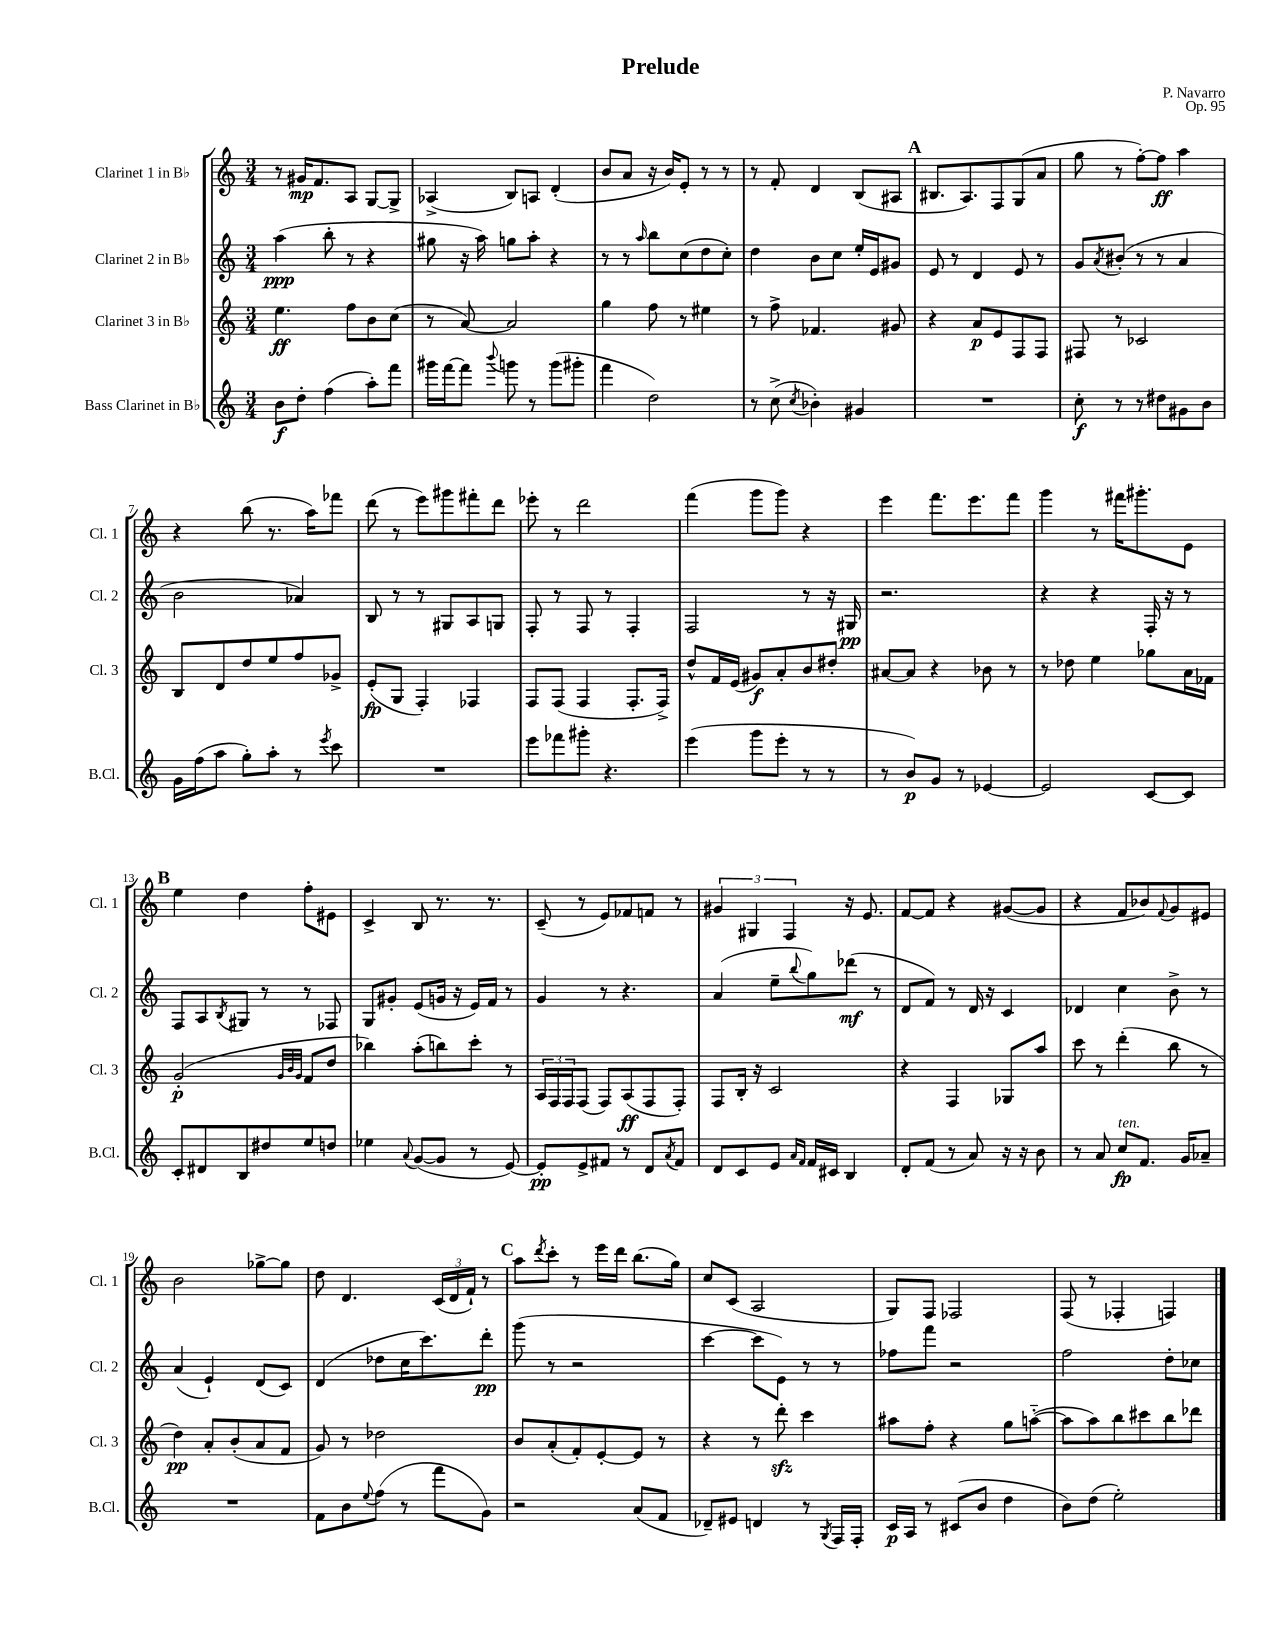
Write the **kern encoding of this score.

**kern	**dynam	**kern	**dynam	**kern	**dynam	**kern	**dynam
*part4	*part4	*part3	*part3	*part2	*part2	*part1	*part1
*staff4	*staff4	*staff3	*staff3	*staff2	*staff2	*staff1	*staff1
*I"Bass Clarinet in B♭	*	*I"Clarinet 3 in B♭	*	*I"Clarinet 2 in B♭	*	*I"Clarinet 1 in B♭	*
*I'B.Cl.	*	*I'Cl. 3	*	*I'Cl. 2	*	*I'Cl. 1	*
*clefG2	*	*clefG2	*	*clefG2	*	*clefG2	*
*k[]	*	*k[]	*	*k[]	*	*k[]	*
*M3/4	*	*M3/4	*	*M3/4	*	*M3/4	*
=1	=1	=1	=1	=1	=1	=1	=1
8b\L	f	4.ee\	ff	(4aa\	ppp	8r	.
8dd'\J	.	.	.	.	.	16g#X/KL	mp
.	.	.	.	.	.	8.f/	.
(4ff\	.	.	.	8bb'\	.	.	.
.	.	8ff\L	.	8r	.	8A/J	.
8aa'\L)	.	8b\	.	4r	.	[8G/L	.
8fff\J	.	(8cc\J	.	.	.	8G^/J]	.
=2	=2	=2	=2	=2	=2	=2	=2
16ggg#X\LL	.	8r	.	8gg#X\	.	(4A-X^/	.
[16fff\J	.	.	.	.	.	.	.
8fff\J]	.	[8a/)	.	16r	.	.	.
.	.	.	.	16aa\)	.	.	.
8qqbbb/	.	.	.	.	.	.	.
8gggn\	.	2a/]	.	8ggn\L	.	8B/L)	.
8r	.	.	.	8aa'\J	.	8An/J	.
(8ggg\L	.	.	.	4r	.	(4d'/	.
8ggg#X'\J	.	.	.	.	.	.	.
=3	=3	=3	=3	=3	=3	=3	=3
4fff\	.	4gg\	.	8r	.	8b/L	.
.	.	.	.	8r	.	8a/J	.
.	.	.	.	16qqaa/	.	.	.
2dd\)	.	8ff\	.	8bb\L	.	16r	.
.	.	.	.	.	.	16b/KL)	.
.	.	8r	.	(8cc\	.	8e'/J	.
.	.	4ee#X\	.	8dd\	.	8r	.
.	.	.	.	8cc'\J)	.	8r	.
=4	=4	=4	=4	=4	=4	=4	=4
8r	.	8r	.	4dd\	.	8r	.
(8cc^\	.	8ff^\	.	.	.	8f'/	.
8qcc/	.	.	.	.	.	.	.
4b-X'\)	.	4.f-X/	.	8b\L	.	4d/	.
.	.	.	.	8cc\J	.	.	.
4g#X/	.	.	.	16ee'/LL	.	(8B/L	.
.	.	.	.	16e/J	.	.	.
.	.	8g#X/	.	8g#X/J	.	8A#X/J	.
!!LO:REH:place=s1:t=A
=5	=5	=5	=5	=5	=5	=5	=5
2.r	.	4r	.	8e/	.	8.B#X/L	.
.	.	.	.	8r	.	.	.
.	.	.	.	.	.	8.A/)	.
.	.	8a/L	p	4d/	.	.	.
.	.	8e/	.	.	.	8F/	.
.	.	8F/	.	8e/	.	(8G/	.
.	.	8F/J	.	8r	.	8a/J	.
=6	=6	=6	=6	=6	=6	=6	=6
8cc'\	f	8F#X/	.	8g/L	.	8gg\	.
.	.	.	.	8qa/	.	.	.
8r	.	8r	.	(8b#X'/J	.	8r	.
8r	.	2c-X/	.	8r	.	[8ff'\L)	.
8dd#X\L	.	.	.	8r	.	8ff\J]	ff
8g#X\	.	.	.	4a/	.	4aa\	.
8b\J	.	.	.	.	.	.	.
!!LO:LB:g=z
=7	=7	=7	=7	=7	=7	=7	=7
16g\LL	.	8B/L	.	2b\	.	4r	.
(16ff\J	.	.	.	.	.	.	.
8aa\J	.	8d/	.	.	.	.	.
8gg'\L)	.	8dd/	.	.	.	(8bb\	.
8aa'\J	.	8ee/	.	.	.	8.r	.
8r	.	8ff/	.	4a-X/)	.	.	.
.	.	.	.	.	.	16aa\KL)	.
8qeee/	.	.	.	.	.	.	.
8ccc\	.	8g-X^/J	.	.	.	8fff-X\J	.
=8	=8	=8	=8	=8	=8	=8	=8
2.r	.	(8e'/L	fp	8B/	.	(8ddd\	.
.	.	8G/J	.	8r	.	8r	.
.	.	4F'/)	.	8r	.	8eee\L)	.
.	.	.	.	8G#X/L	.	8ggg#X\	.
.	.	4F-X/	.	8A/	.	8fff#X'\	.
.	.	.	.	8Gn/J	.	8ddd\J	.
=9	=9	=9	=9	=9	=9	=9	=9
8eee\L	.	8F/L	.	8F'/	.	8eee-X'\	.
8fff-X\	.	(8F/J	.	8r	.	8r	.
8ggg#X'\J	.	4F/	.	8F/	.	2ddd\	.
4.r	.	.	.	8r	.	.	.
.	.	8.F'/L	.	4F'/	.	.	.
.	.	16F^/Jk)	.	.	.	.	.
=10	=10	=10	=10	=10	=10	=10	=10
(4eee\	.	8dd^^/L	.	2F/	.	(4fff\	.
.	.	16f/L	.	.	.	.	.
.	.	(16e/JJ	.	.	.	.	.
8ggg\L	.	8g#X/L)	f	.	.	8ggg\L	.
8eee'\J	.	8a'/	.	.	.	8ggg\J)	.
8r	.	8b/	.	8r	.	4r	.
8r	.	8dd#X'/J	.	16r	.	.	.
.	.	.	.	16G#X/	pp	.	.
=11	=11	=11	=11	=11	=11	=11	=11
8r	.	[8a#X/L	.	2.r	.	4eee\	.
8b/L)	p	8a#/J]	.	.	.	.	.
8g/J	.	4r	.	.	.	8.fff\L	.
8r	.	.	.	.	.	.	.
.	.	.	.	.	.	8.eee\	.
[4e-X/	.	8b-X\	.	.	.	.	.
.	.	8r	.	.	.	8fff\J	.
=12	=12	=12	=12	=12	=12	=12	=12
2e-/]	.	8r	.	4r	.	4ggg\	.
.	.	8dd-X\	.	.	.	.	.
.	.	4ee\	.	4r	.	8r	.
.	.	.	.	.	.	16fff#X\KL	.
.	.	.	.	.	.	8.ggg#X'\	.
[8c/L	.	8gg-X\L	.	16F'/	.	.	.
.	.	.	.	16r	.	.	.
8c/J]	.	16a\L	.	8r	.	8e\J	.
.	.	16f-X\JJ	.	.	.	.	.
!!LO:LB:g=z
!!LO:REH:place=s1:t=B
=13	=13	=13	=13	=13	=13	=13	=13
8c'/L	.	(2g'/	p	8F/L	.	4ee\	.
8d#X/	.	.	.	8A/	.	.	.
.	.	.	.	8qB/	.	.	.
8B/	.	.	.	8G#X/J	.	4dd\	.
8dd#X/	.	.	.	8r	.	.	.
.	.	32qqg/LLL	.	.	.	.	.
.	.	32qqb/	.	.	.	.	.
.	.	32qqg/JJJ	.	.	.	.	.
8ee/	.	8f/L	.	8r	.	8ff'\L	.
8ddn/J	.	8dd/J	.	8F-X/	.	8e#X\J	.
=14	=14	=14	=14	=14	=14	=14	=14
4ee-X\	.	4bb-X\)	.	8G/L	.	4c^/	.
.	.	.	.	8g#X'/J	.	.	.
8qqa/	.	.	.	.	.	.	.
([8g/L	.	(8aa'\L	.	(8e/L	.	8B/	.
8g/J]	.	8bbn\)	.	16gn/Jk	.	8.r	.
.	.	.	.	16r	.	.	.
8r	.	8ccc'\J	.	16e/LL)	.	.	.
.	.	.	.	16f/JJ	.	8.r	.
[8e/)	.	8r	.	8r	.	.	.
=15	=15	=15	=15	=15	=15	=15	=15
8e'/L]	pp	24A/LL	.	4g/	.	(8c~/	.
.	.	24F/	.	.	.	.	.
.	.	24F/J	.	.	.	.	.
8e^/	.	(8F/J	.	.	.	8r	.
8f#X/J	.	8F/L)	.	8r	.	8e/L)	.
8r	.	(8A/	ff	4.r	.	8f-X/	.
8d/L	.	8F/	.	.	.	8fn/J	.
8qa/	.	.	.	.	.	.	.
8f#/J	.	8F'/J)	.	.	.	8r	.
=16	=16	=16	=16	=16	=16	=16	=16
8d/L	.	8F/L	.	(4a/	.	6g#X/	.
8c/	.	16B'/Jk	.	.	.	.	.
.	.	.	.	.	.	6G#X/	.
.	.	16r	.	.	.	.	.
8e/J	.	2c/	.	8ee~\L	.	.	.
.	.	.	.	.	.	6F/	.
16qqa/LL	.	.	.	.	.	.	.
16qqf/JJ	.	.	.	8qqbb/	.	.	.
16f/LL	.	.	.	8gg\)	.	.	.
16c#X/JJ	.	.	.	.	.	.	.
4B/	.	.	.	(8ddd-X\J	mf	16r	.
.	.	.	.	.	.	8.e/	.
.	.	.	.	8r	.	.	.
=17	=17	=17	=17	=17	=17	=17	=17
8d'/L	.	4r	.	8d/L	.	[8f/L	.
(8f/J	.	.	.	8f/J)	.	8f/J]	.
8r	.	4F/	.	8r	.	4r	.
8a/)	.	.	.	16d/	.	.	.
.	.	.	.	16r	.	.	.
16r	.	8G-X/L	.	4c/	.	([8g#X/L	.
16r	.	.	.	.	.	.	.
8b\	.	8aa/J	.	.	.	8g#/J]	.
=18	=18	=18	=18	=18	=18	=18	=18
8r	.	8ccc\	.	4d-X/	.	4r	.
8a/	.	8r	.	.	.	.	.
!LO:TX:a:i:t=ten.	!	!	!	!	!	!	!
8cc/L	fp	(4ddd'\	.	4cc\	.	8f/L	.
8.f/J	.	.	.	.	.	8b-X/)	.
.	.	.	.	.	.	8qqf/	.
.	.	8bb\	.	8b^\	.	8g/	.
16g/KL	.	.	.	.	.	.	.
8a-X~/J	.	8r	.	8r	.	8e#X/J	.
!!LO:LB:g=z
=19	=19	=19	=19	=19	=19	=19	=19
2.r	.	4dd\)	pp	(4a/	.	2b\	.
.	.	8a'/L	.	4e`/)	.	.	.
.	.	(8b'/	.	.	.	.	.
.	.	8a/	.	(8d/L	.	[8gg-X^\L	.
.	.	8f/J	.	8c/J)	.	8gg-\J]	.
=20	=20	=20	=20	=20	=20	=20	=20
8f\L	.	8g/)	.	(4d/	.	8dd\	.
8b\	.	8r	.	.	.	4.d/	.
8qqee/	.	.	.	.	.	.	.
(8ff\J	.	2dd-X\	.	8dd-X\L	.	.	.
8r	.	.	.	16cc\K	.	.	.
.	.	.	.	8.ccc\)	.	.	.
8fff\L	.	.	.	.	.	(24c/LL	.
.	.	.	.	.	.	24d/	.
.	.	.	.	.	.	24f`/JJ)	.
8g\J)	.	.	.	8ddd'\J	pp	8r	.
!!LO:REH:place=s1:t=C
=21	=21	=21	=21	=21	=21	=21	=21
2r	.	8b/L	.	(8ggg\	.	8aa\L	.
.	.	.	.	.	.	8qddd/	.
.	.	(8a'/	.	8r	.	8ccc'\J	.
.	.	8f'/)	.	2r	.	8r	.
.	.	[8e'/	.	.	.	16eee\LL	.
.	.	.	.	.	.	16ddd\JJ	.
(8a/L	.	8e/J]	.	.	.	(8.bb\L	.
8f/J	.	8r	.	.	.	.	.
.	.	.	.	.	.	16gg\Jk)	.
=22	=22	=22	=22	=22	=22	=22	=22
8d-X~/L)	.	4r	.	[4ccc\	.	8cc/L	.
8e#X/J	.	.	.	.	.	(8c/J	.
4dn/	.	8r	.	8ccc\L]	.	2A/	.
.	.	8dddzz'\	.	8e\J)	.	.	.
8r	.	4ccc\	.	8r	.	.	.
8qG/	.	.	.	.	.	.	.
16F/LL	.	.	.	8r	.	.	.
16F'/JJ	.	.	.	.	.	.	.
=23	=23	=23	=23	=23	=23	=23	=23
16c/LL	p	8aa#X\L	.	8ff-X\L	.	8G/L)	.
16A/JJ	.	.	.	.	.	.	.
8r	.	8ff'\J	.	8fff\J	.	8F/J	.
(8c#X/L	.	4r	.	2r	.	2F-X/	.
8b/J	.	.	.	.	.	.	.
4dd\	.	8gg\L	.	.	.	.	.
.	.	([8aan\J	.	.	.	.	.
=24	=24	=24	=24	=24	=24	=24	=24
8b\L)	.	8aa\L]	.	2ff\	.	(8F/	.
(8dd\J	.	8aa\)	.	.	.	8r	.
2ee'\)	.	8bb\	.	.	.	4F-X'/	.
.	.	8ccc#X\	.	.	.	.	.
.	.	8bb\	.	8dd'\L	.	4Fn/)	.
.	.	8ddd-X\J	.	8cc-X\J	.	.	.
==	==	==	==	==	==	==	==
*-	*-	*-	*-	*-	*-	*-	*-
